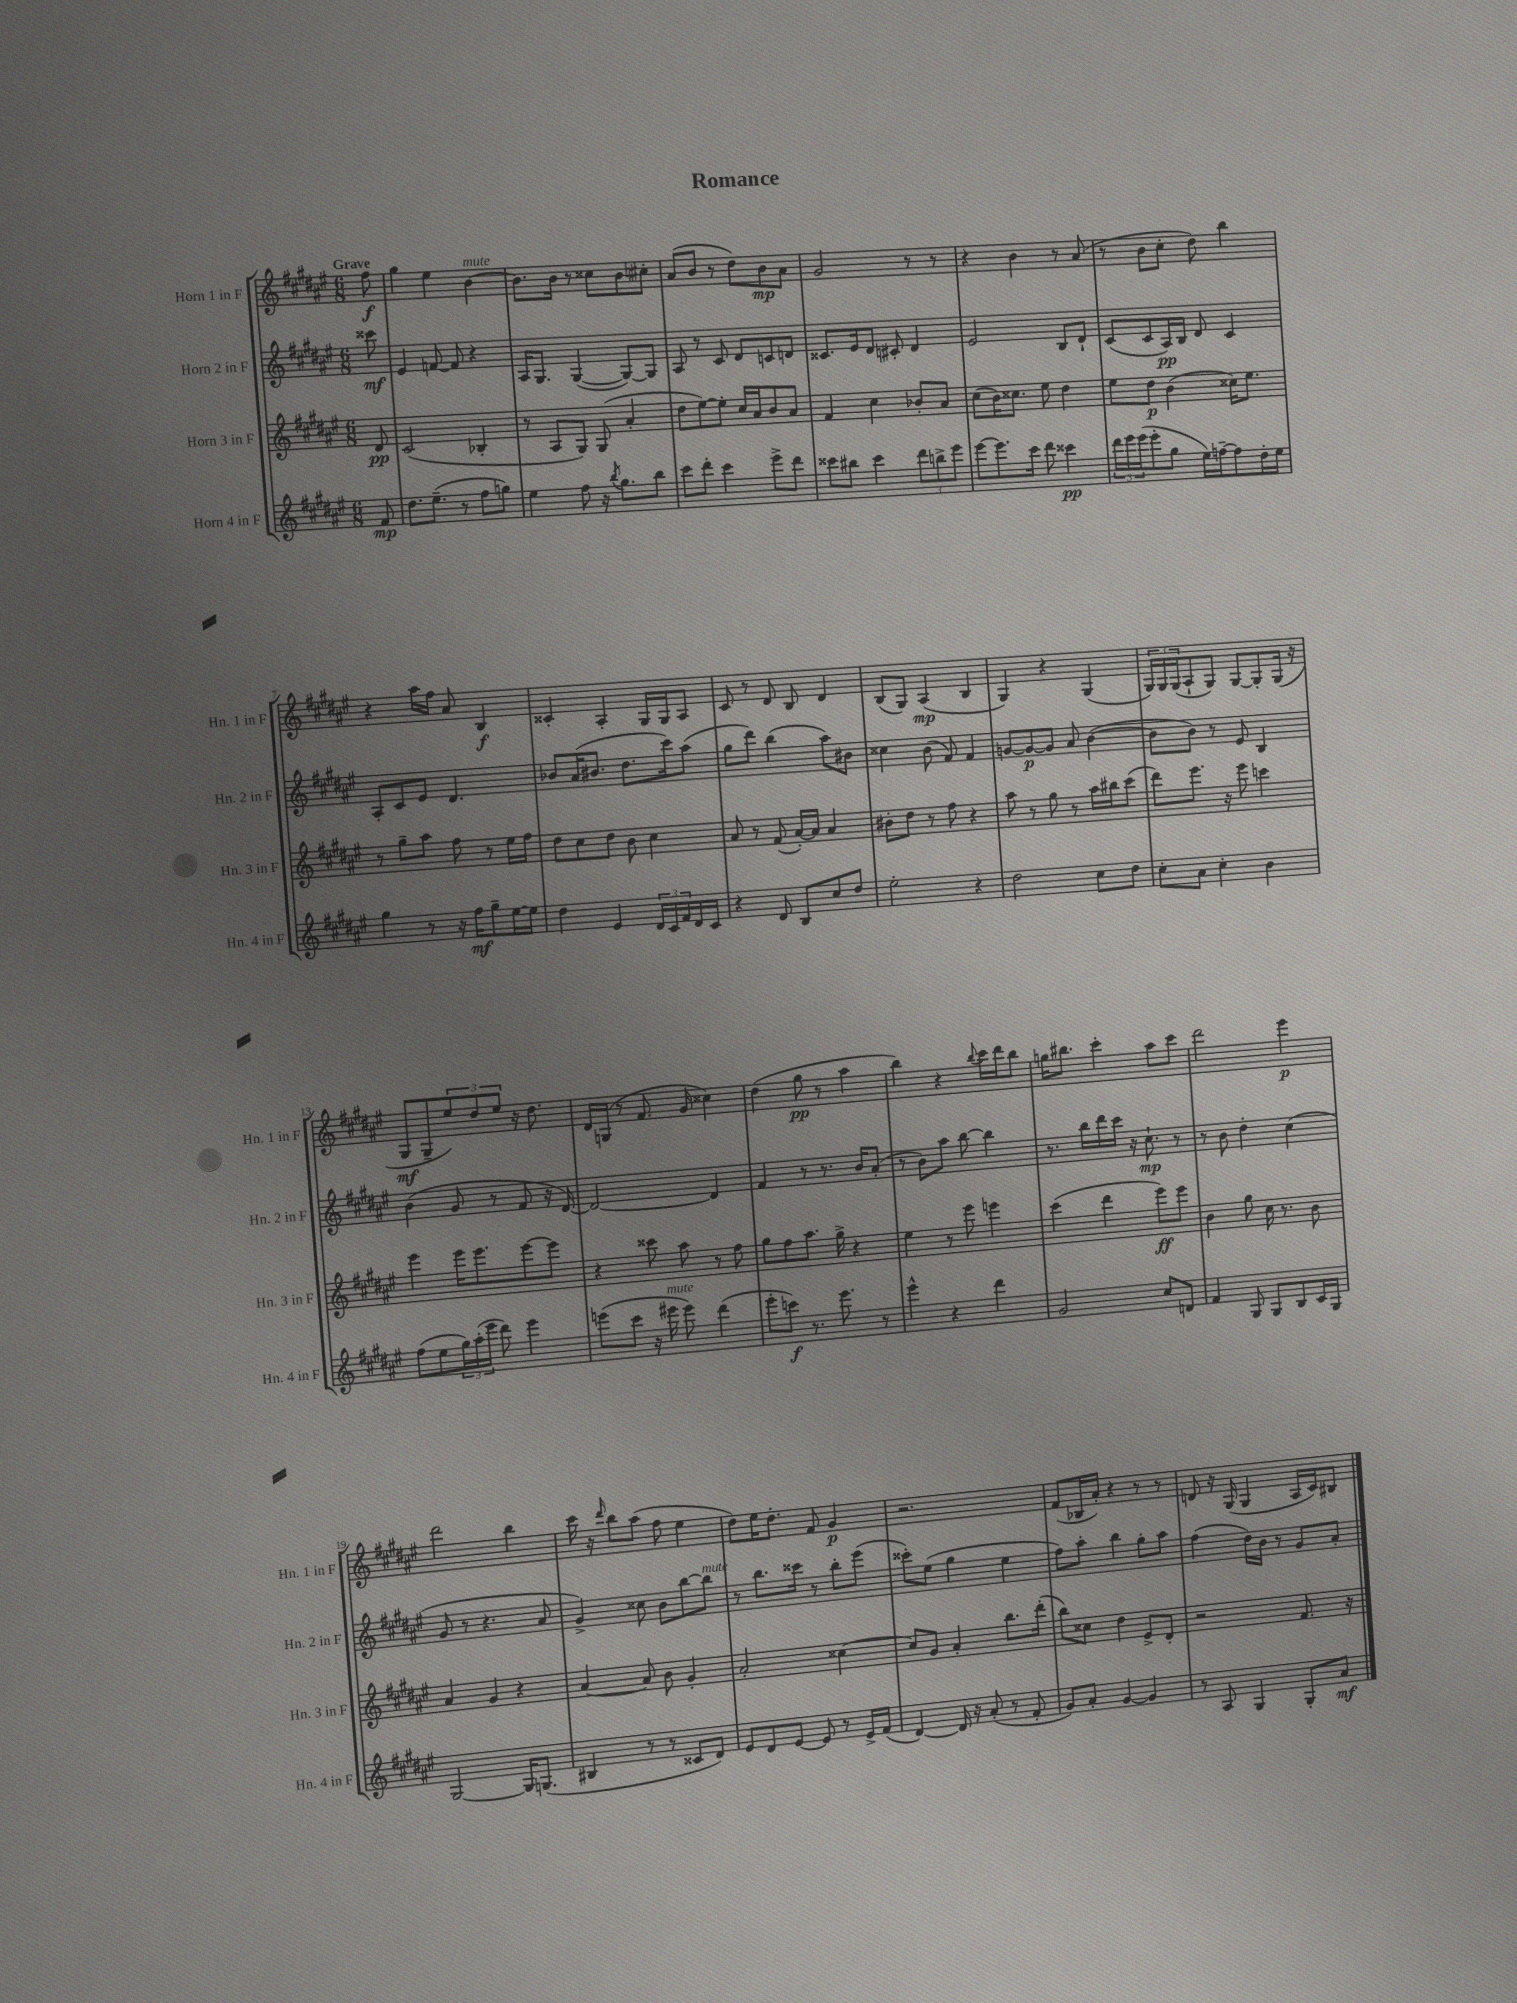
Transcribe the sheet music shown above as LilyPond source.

\header { title = "Romance" }
<<
\new StaffGroup <<
\new Staff = "s0" \with { instrumentName = "Horn 1 in F" shortInstrumentName = "Hn. 1 in F" } {
    \clef treble \key fis \major \numericTimeSignature \time 6/8 \partial 8 \tempo "Grave"
    fis''8\f |
    gis''4 eis''4 b'4~^\markup { \italic "mute" } |
    b'8. b'16 r8 cisis''8 b'8 cis''8-. |
    ais'8( b'8 r8 dis''8) b'8\mp ais'8 |
    gis'2 r8 r8 |
    r4 b'4 r8 ais'8( |
    r8 b'8 cis''8-. dis''8) b''4 |
    r4 ais''16 fis''16 ais'8 b4\f |
    cisis'4-. ais4-. gis16 gis16 ais8 |
    cis'8 r8 dis'8 b8 dis'4 |
    b8( gis8) ais4\mp( b4 |
    gis4) r4 gis4( |
    \tuplet 3/2 { gis16) gis16 gis16( } ais8-! gis8) gis8~ gis8-. gis16( r16 |
    gis8\mf gis8-- \tuplet 3/2 { eis''8) dis''8 eis''8 } r16 dis''8. |
    dis'16 g16( r8 fis'8. gis'16 cisis''4) |
    dis''4( gis''8\pp r8 ais''4 |
    b''4) r4 \appoggiatura { b''8 } cis'''16 dis'''16 b''8 |
    g''16 bis''8. cis'''4-. ais''8 cis'''8 |
    dis'''2 eis'''4\p |
    dis'''2 b''4 |
    cis'''16 r16 \grace { dis'''16 } b''8 ais''8( fis''8 eis''4 |
    dis''8) eis''16 dis''8.-. fis'8 gis'4\p |
    r2. |
    fis'8( bes16 ais'16-.) r4 r8 r8 |
    d'8 r16 gis16( gis4 ais16 cis'16) bis8 \bar "|." |
}
\new Staff = "s1" \with { instrumentName = "Horn 2 in F" shortInstrumentName = "Hn. 2 in F" } {
    \clef treble \key fis \major \numericTimeSignature \time 6/8 \partial 8
    cisis'''8\mf |
    eis'4 f'8~ f'8 r4 |
    ais16 gis8. gis4~( gis8~) gis8 |
    ais8 r8 cis'8 dis'8 c'8 d'8 |
    cisis'8. eis'16 dis'8 cis'8-. dis'4 |
    eis'2 b8 dis'8-! |
    cis'8( cis'8 ais16\pp) b16 dis'8 cis'4 |
    ais8-. cis'8 eis'8 dis'4. |
    bes'8 ais'16( bis'8. dis''8. cis'''16) ais''8( |
    gis''8 dis'''8) b''4( ais''8) bis'8 |
    cisis''4 b'8( fis'8) fis'4 |
    g'8~ g'8~\p g'8 ais'8 b'4~( |
    b'8 b'8) r8 eis'8 b4 |
    b'4( gis'8 r8 fis'8 r16 dis'16~) |
    dis'2~ dis'4 |
    fis'4 r8 r8. b'16 ais'8-.( |
    r8 b'8) ais''8 b''8~ b''4 |
    r8. b''16 dis'''16 cis'''16 r16 cis''8.-!\mp r8 |
    r8 b'8 dis''4-. cis''4( |
    gis'8 r8 r4. ais'8 |
    gis'4->) cisis''8 b'8 b''8~ b''8^\markup { \italic "mute" } |
    r8 b''8. cisis'''16 r8 b''8-. eis'''8( |
    cisis'''8-.) eis''8( gis''4 eis''4 |
    fis''8) ais''8-. b''4 gis''8-. ais''8 |
    fis''4( dis''16) b'16 r8 gis'8 ais'8-. \bar "|." |
}
\new Staff = "s2" \with { instrumentName = "Horn 3 in F" shortInstrumentName = "Hn. 3 in F" } {
    \clef treble \key fis \major \numericTimeSignature \time 6/8 \partial 8
    dis'8\pp |
    cis'2( bes4-. |
    r8 ais8 gis8) gis8( ais'4-. |
    dis''8 eis''8~) eis''8-. cis''16 ais'16 b'8 ais'8 |
    fis'4 cis''4 bes'8-. ais'8 |
    cis''8( b'16) cisis''8. eis''8 dis''4 |
    eis''8 dis''8\p b'4( cisis''16) eis''8. |
    r8 gis''8-- ais''8 fis''8 r8 eis''16 fis''16 |
    dis''8 cis''8 dis''8 b'8 cis''4 |
    ais'8 r8 fis'8( ais'16~-.) ais'16 ais'4 |
    bis'8-. dis''8 r8 fis''8 r4 |
    ais''8 r8 gis''8 r8 ais''16 bis''16 cis'''8( |
    dis'''8) eis'''8. r16 eis'''8 c'''4 |
    eis'''4 eis'''16 eis'''8. eis'''8~ eis'''8 |
    r4 cisis'''8 ais''8 r8 fis''8 |
    gis''8 fis''8 ais''8. gis''16-> r4 |
    eis''4 r8 eis'''8 e'''4 |
    cis'''4( dis'''4 eis'''8\ff) eis'''8 |
    b'4 gis''8 cis''16 r8. b'8 |
    ais'4 gis'4 r4 |
    ais'4~ ais'8 b'8 gis'4-. |
    ais'2-. cisis''4~ |
    cisis''8 gis'8 ais'4-. b''8. dis'''16-.( |
    b''8) cisis''8 dis''4 eis'8-> dis'8-. |
    r2 fis'8. r16 \bar "|." |
}
\new Staff = "s3" \with { instrumentName = "Horn 4 in F" shortInstrumentName = "Hn. 4 in F" } {
    \clef treble \key fis \major \numericTimeSignature \time 6/8 \partial 8
    fis'8\mp |
    dis''8. eis''8.--( r8 fis''8 g''8) |
    eis''4 fis''8 r16 \acciaccatura { b''8 } gis''8. b''8 |
    cis'''8 dis'''8-. cis'''4 eis'''8-> dis'''8 |
    cisis'''8 bis''8 cisis'''4 \tuplet 3/2 { dis'''8 b''8-> eis'''8 } |
    eis'''8~ eis'''8. cis'''16 dis'''8 cisis'''4\pp |
    \tuplet 3/2 { dis'''16 eis'''16 eis'''16( } eis'''8-. gis''8 eis''16) f''16~-- f''8 dis''16-. eis''16 |
    gis''4 r8 r16 fis''16\mf gis''8-- eis''16~ eis''16 |
    dis''4 eis'4 \tuplet 3/2 { dis'16 cis'16 fis'16 } dis'16 cis'16 |
    r4 dis'8 b8 cis''8 dis''8 |
    eis''2-. r4 |
    dis''2 cis''8 dis''8 |
    cis''8-. ais'8 cis''4-. b'4 |
    fis''8( eis''8 \tuplet 3/2 { gis''16) ais''16-.( eis'''16 } dis'''8) eis'''4 |
    e'''8( cis'''8 r16 eis'''16^\markup { \italic "mute" } eis'''8) dis'''4( |
    eis'''8-. c'''8\f) r8. eis'''8. r8 |
    eis'''4-^ r4 dis'''4 |
    gis'2 cis''8 d'8 |
    fis'4 gis8 gis8 b8 cis'16 gis16 |
    gis2~ gis16 g8.( |
    bis4 r8 r8 cisis'8 dis'8) |
    eis'8 dis'8 eis'8~ eis'8 r8 eis'16-> fis'16( |
    dis'4~) dis'16 r16 ais'8-.( r8 fis'8-. |
    gis'8) ais'8-. gis'4~ gis'4 |
    r8 ais8 gis4 gis8-. ais'8\mf \bar "|." |
}
>>
>>
